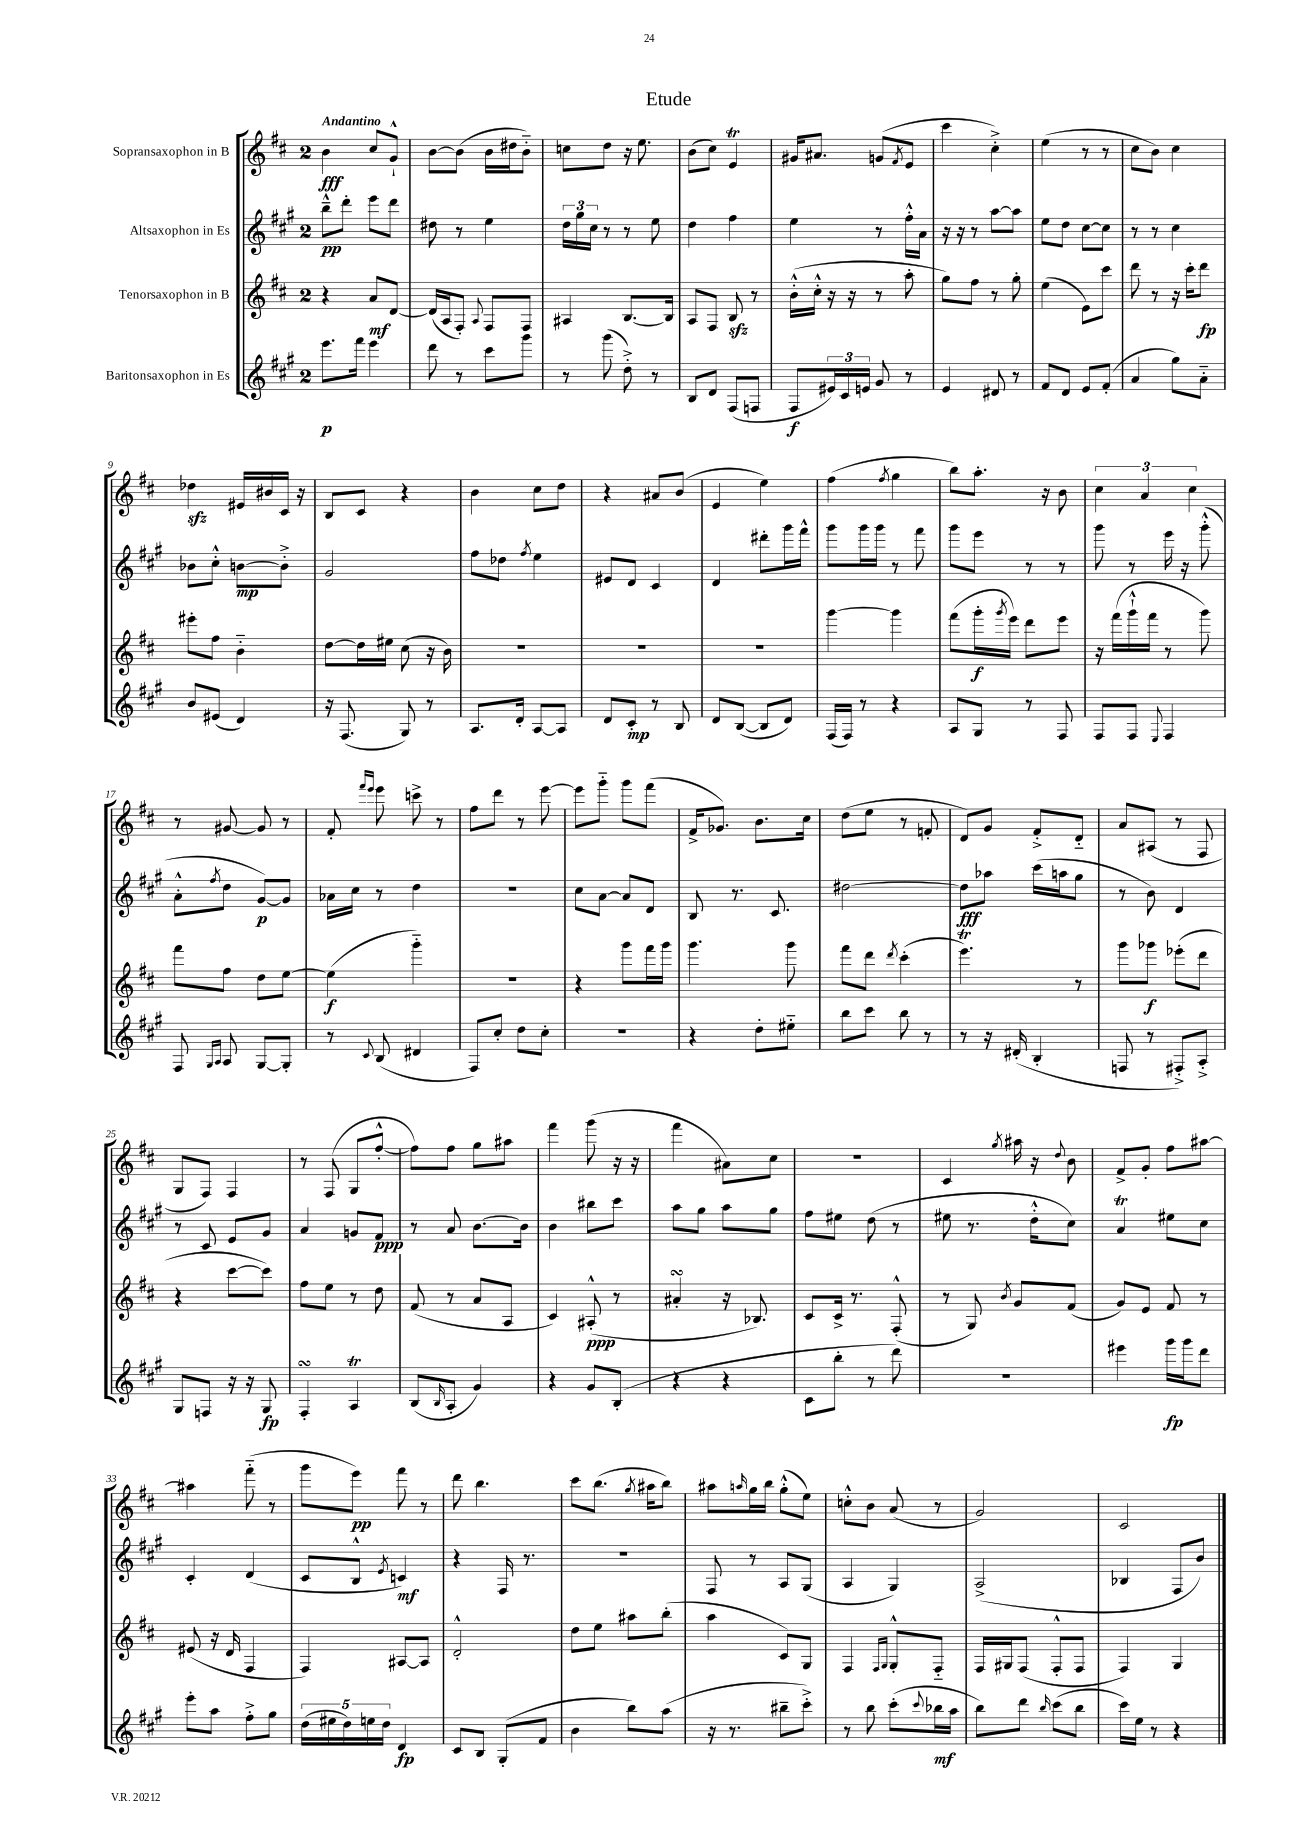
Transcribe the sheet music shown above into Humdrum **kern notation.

**kern	**kern	**kern	**kern
*staff4	*staff3	*staff2	*staff1
*clefG2	*clefG2	*clefG2	*clefG2
*k[f#c#g#]	*k[f#c#]	*k[f#c#g#]	*k[f#c#]
*M2/4	*M2/4	*M2/4	*M2/4
8.eee\L	4r	8bb~^^\L	4b\
.	.	8ddd'\J	.
16fff#\Jk	.	.	.
4eee\	8a/L	8eee\L	8cc#/L
.	[8d/J	8ddd\J	8g`^^/J
=	=	=	=
8ddd\	(16d/]LL	8dd#\	[8b\L
.	16A/J	.	.
8r	8F#'/J)	8r	(8b\]J
.	8qqA/	.	.
8ccc#\L	8F#/L	4ee\	16b\LL
.	.	.	16dd#\J
8ggg#\J	8F#/J	.	8b'~\J)
=	=	=	=
8r	4A#/	24dd\LL	8cc\L
.	.	24gg#\	.
.	.	24cc#\JJ	.
(8ggg#\	.	8r	8dd\J
8dd'^\)	[8.B/L	8r	16r
.	.	.	8.ee\
8r	.	8ee\	.
.	16B/]Jk	.	.
=	=	=	=
8B/L	8A/L	4dd\	(8b\L
8d/J	8F#/J	.	8cc#\J)
(8F#/L	8B/	4ff#\	4e/
8F/J	8r	.	.
=	=	=	=
8F#/L	(16b'^^\LL	4ee\	16g#/LK
.	16cc#'^^\JJ	.	8.a#/J
24e#/L)	16r	.	.
24c#/	.	.	.
.	16r	.	.
24e/JJ	.	.	.
8g#/	8r	8r	(8g/L
.	.	.	8qf#/
8r	8aa'\	16ff#'^^\LL	8e/J
.	.	16a\JJ	.
=	=	=	=
4e/	8gg\L)	16r	4ccc#\
.	.	16r	.
.	8ff#\J	8r	.
8d#/	8r	[8aa\L	4cc#'^\)
8r	8gg'\	8aa\]J	.
=	=	=	=
8f#/L	(4ee\	8ee\L	(4ee\
8d/J	.	8dd\J	.
8e/L	8e\L)	[8cc#\L	8r
(8f#'/J	8ccc#\J	8cc#\]J	8r
=	=	=	=
4a/	8ddd\	8r	8cc#\L
.	8r	8r	8b\J)
8gg#\L)	16r	4cc#\	4cc#\
.	16ccc#'\LK	.	.
8a'~\J	8ddd\J	.	.
=	=	=	=
8b/L	8eee#'\L	8b-\L	4dd-\
(8e#/J	8ff#\J	8cc#'^^\J	.
4d/)	4b'~\	[8b\L	16e#/LL
.	.	.	16b#/
.	.	8b'^\]J	16c#/JJ
.	.	.	16r
=	=	=	=
16r	[8dd\L	2g#/	8B/L
(8.F#/	.	.	.
.	16dd\]L	.	8c#/J
.	16ee#\JJ	.	.
8G#/)	(8cc#\	.	4r
8r	16r	.	.
.	16b\)	.	.
=	=	=	=
8.A/L	2r	8ff#\L	4b\
.	.	8dd-\J	.
16d'/Jk	.	.	.
.	.	8qff#/	.
[8A/L	.	4ee\	8cc#\L
8A/]J	.	.	8dd\J
=	=	=	=
8d/L	2r	8e#/L	4r
8c#'/J	.	8d/J	.
8r	.	4c#/	8a#/L
8B/	.	.	(8b/J
=	=	=	=
8d/L	2r	4d/	4e/
([8B/J	.	.	.
8B/]L	.	8ddd#'\L	4ee\)
8d/J)	.	16ggg#\L	.
.	.	16fff#^^\JJ	.
=	=	=	=
(16F#/LL	[4ggg\	8ggg#\L	(4ff#\
16F#/JJ)	.	.	.
8r	.	16ggg#\L	.
.	.	16ggg#\JJ	.
.	.	.	8qff#/
4r	4ggg\]	8r	4gg\
.	.	8fff#\	.
=	=	=	=
8A/L	(8fff#\L	8ggg#\L	8bb\L)
8G#/J	16ggg'\L	8eee\J	8.aa'\J
.	8qggg/	.	.
.	16eee\JJ)	.	.
8r	8ddd\L	8r	.
.	.	.	16r
8F#/	8eee\J	8r	8b\
=	=	=	=
8F#/L	16r	8ggg#\	6cc#\
.	(16fff#\LL	.	.
8F#/J	16ggg`^^\	8r	.
.	.	.	6a/
.	16fff#\JJ	.	.
8qqE/	.	.	.
4F#/	8r	16eee\	.
.	.	16r	.
.	.	.	6cc#\
.	8ggg\)	(8ggg#'^^\	.
=	=	=	=
8F#/	8fff#\L	8a'^^\L	8r
16qqG#/LL	.	.	.
16qqA/JJ	.	8qff#/	.
8A/	8ff#\J	8dd\J	[8g#/
[8G#/L	8dd\L	[8g#/L)	8g#/]
8G#'/]J	[8ee\J	8g#/]J	8r
=	=	=	=
8r	(4ee\]	16a-\LL	8f#'/
.	.	16cc#\JJ	.
.	.	.	16qqfff#/LL
8qqc#/	.	.	16qqeee/JJ
(8B/	.	8r	8eee\
4d#/	4ggg'~\)	4dd\	8ccc^\
.	.	.	8r
=	=	=	=
8F#/L)	2r	2r	8ff#\L
8cc#'/J	.	.	8ddd\J
8dd\L	.	.	8r
8cc#'\J	.	.	[8eee\
=	=	=	=
2r	4r	8cc#\L	8eee\]L
.	.	[8a\J	8ggg'~\J
.	8ggg\L	8a/]L	8ggg\L
.	16fff#\L	8d/J	(8fff#\J
.	16ggg\JJ	.	.
=	=	=	=
4r	4.ggg\	8B/	16f#^/LK
.	.	.	8.g-/J)
.	.	8.r	.
8dd'\L	.	.	8.b\L
.	.	8.c#/	.
8ee#'~\J	8ggg\	.	.
.	.	.	16cc#\Jk
=	=	=	=
8bb\L	8fff#\L	[2dd#\	(8dd\L
8ccc#\J	8ddd\J	.	8ee\J
.	8qddd/	.	.
8bb\	(4ccc#'\	.	8r
8r	.	.	8f'/
=	=	=	=
8r	4.eee\)	8dd#\]L	8d/L)
16r	.	8aa-\J	8g/J
(16d#'/	.	.	.
4B'/	.	(16ccc#\LL	8f#'^/L
.	.	16aa\J	.
.	8r	8gg#\J	8d'~/J
=	=	=	=
8F/	8ggg\L	8r	8a/L
8r	8ggg-\J	8b\)	(8A#/J
8F#'^/L)	(8eee-'\L	4d/	8r
8A'^/J	8ddd\J	.	8F#/
=	=	=	=
8G#/L	4r	8r	8G/L
8F/J	.	8c#/	8F#/J)
16r	[8ccc#\L	8e/L	4F#/
16r	.	.	.
8G#/	8ccc#\]J)	8g#/J	.
=	=	=	=
4F#'/	8ff#\L	4a/	8r
.	8ee\J	.	(8F#/
4A/	8r	8g/L	8G/L
.	8dd\	8f#/J	[8ff#'^^/J
=	=	=	=
(8B/L	(8f#/	8r	8ff#\]L)
16qqB/	.	.	.
8A'/J	8r	8a/	8ff#\J
4g#/)	8a/L	[8.b\L	8gg\L
.	8A/J	.	8aa#\J
.	.	16b\]Jk	.
=	=	=	=
4r	4c#/)	4b\	4fff#\
8g#/L	(8A#'^^/	8bb#\L	(8ggg\
(8B'/J	8r	8ccc#\J	16r
.	.	.	16r
=	=	=	=
4r	4a#'/	8aa\L	4fff#\
.	.	8gg#\J	.
4r	16r	8aa\L	8a#\L)
.	8.B-/)	.	.
.	.	8gg#\J	8cc#\J
=	=	=	=
8c#\L	8c#/L	8ff#\L	2r
8bb'\J	16c#^/Jk	8ee#\J	.
.	8.r	.	.
8r	.	(8dd\	.
8ddd\)	(8F#'^^/	8r	.
=	=	=	=
2r	8r	8ee#\	4c#/
.	8G/)	8.r	.
.	8qb/	.	8qgg/
.	8g/L	.	16aa#\
.	.	16dd'^^\LK	16r
.	.	.	8qqdd/
.	(8f#/J	8cc#\J)	8b\
=	=	=	=
4eee#\	8g/L)	4a/	8f#^/L
.	8e/J	.	8g'/J
16ggg#\LL	8f#/	8ee#\L	8ff#\L
16ggg#\J	.	.	.
8ddd\J	8r	8cc#\J	[8aa#\J
=	=	=	=
8eee'\L	(8e#/	4c#'/	4aa#\]
8aa\J	16r	.	.
.	16d/	.	.
8ff#'^\L	4F#/	(4d/	(8fff#'~\
8gg#\J	.	.	8r
=	=	=	=
(20dd\LL	4F#/)	8c#/L	8ggg\L
20ee#\	.	.	.
20dd\)	.	.	.
.	.	8B^^/J	8eee\J)
20ee\	.	.	.
20dd\JJ	.	.	.
.	.	8qe/	.
4d/	[8A#/L	4c/)	8fff#\
.	8A#/]J	.	8r
=	=	=	=
8c#/L	2d'^^/	4r	8ddd\
8B/J	.	.	4.bb\
(8G#'/L	.	16F#/	.
.	.	8.r	.
8f#/J	.	.	.
=	=	=	=
4b\	8dd\L	2r	8ccc#\L
.	8ee\J	.	(8.bb\J
8bb\L)	8aa#\L	.	.
.	.	.	8qgg/
.	.	.	16aa#\LK
(8aa\J	(8bb'\J	.	8bb\J)
=	=	=	=
16r	4aa\	8F#/	8aa#\L
8.r	.	.	.
.	.	.	16qqaa/
.	.	8r	16gg\L
.	.	.	16bb\JJ
8bb#~\L	8c#/L)	8A/L	(8gg'^^\L
8ccc#'^\J)	8G/J	(8G#/J	8ee\J)
=	=	=	=
8r	4F#/	4A/	8cc'^^\L
8bb\	.	.	8b\J
.	16qqF#/LL	.	.
.	16qqG/JJ	.	.
(8ccc#'\L	8G'^^/L	4G#/)	(8a/
8qqccc#/	.	.	.
16bb-\L	8F#'~/J	.	8r
16aa\JJ	.	.	.
=	=	=	=
8bb\L)	16F#/LL	(2A^/	2g/)
.	16G#/J	.	.
8ddd\J	(8F#/J	.	.
16qqbb/	.	.	.
(8ccc#\L	8F#'^^/L	.	.
8bb\J	8F#/J	.	.
=	=	=	=
16ccc#\LL)	4F#/)	4B-/	2c#/
16ee\JJ	.	.	.
8r	.	.	.
4r	4G/	8F#/L	.
.	.	8b/J)	.
==	==	==	==
*-	*-	*-	*-
